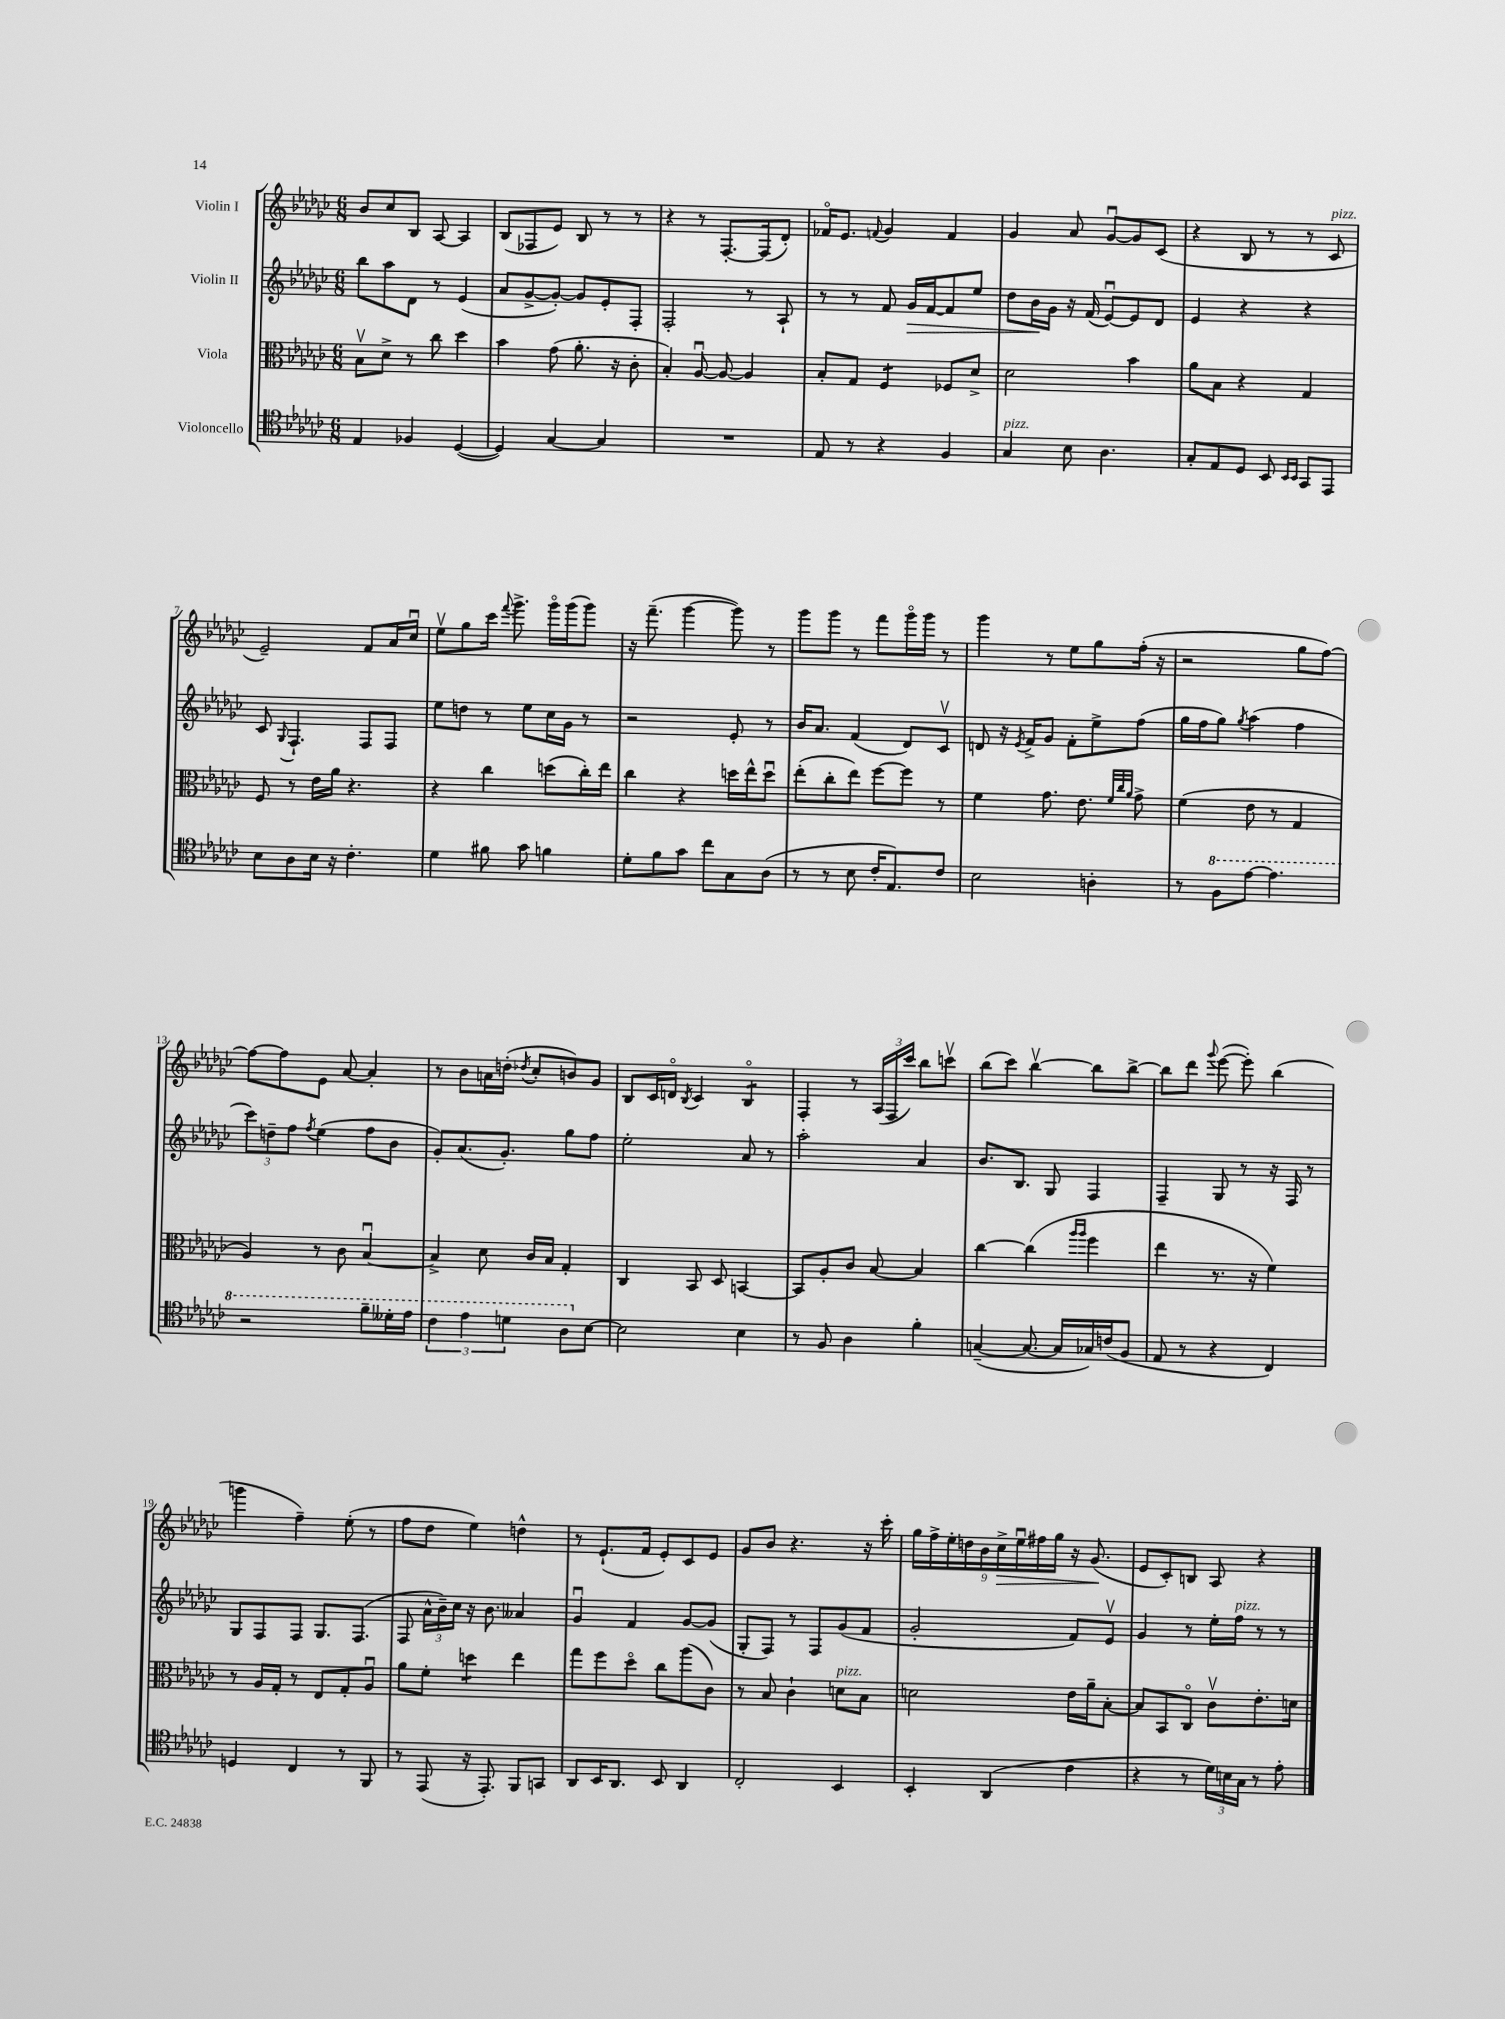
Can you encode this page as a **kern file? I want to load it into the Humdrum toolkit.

**kern	**kern	**kern	**kern
*staff4	*staff3	*staff2	*staff1
*clefC4	*clefC3	*clefG2	*clefG2
*k[b-e-a-d-g-c-]	*k[b-e-a-d-g-c-]	*k[b-e-a-d-g-c-]	*k[b-e-a-d-g-c-]
*M6/8	*M6/8	*M6/8	*M6/8
4E-/	8B-v\L	8bb-\L	8b-/L
.	8d-^\J	8aa-\	8cc-/
4F-/	8r	8d-\J	8B-/J
.	8cc-\	8r	[8A-/
([4D-/	4dd-\	(4e-/	4A-/]
=	=	=	=
4D-/])	4b-\	8a-/L	(8B-/L
.	.	[8g-^/	8F-/
[4G-/	(8g-\	8g-'/_J)	8e-/J)
.	8.a-'\	8g-/]L	8B-/
4G-/]	.	8e-'/	8r
.	16r	.	.
.	8c-'\	8F'/J	8r
=	=	=	=
2.r	4B-'/)	2F'/	4r
.	[8A-u/	.	8r
.	8A-/_	.	[8.F'/L
.	4A-/]	8r	.
.	.	.	(16F/]k
.	.	8A-`/	8d-'/J)
=	=	=	=
8E-/	8B-'/L	8r	16f-o/LK
.	.	.	8.e-/J
8r	8G-/J	8r	.
.	.	.	8qqf/
4r	4F/	8f/	4g-/
.	.	16g-/LL	.
.	.	[16f/J	.
4F/	8F-/L	8f/]	4f/
.	8d-^/J	8ee-/J	.
=	=	=	=
4G-/	2d-\	8dd-\L	4g-/
.	.	16b-\L	.
.	.	16g-\JJ	.
8B-\	.	16r	8a-/
.	.	(16f/	.
4.A-\	.	[8e-u/L)	[8g-u/L
.	4b-\	8e-/]	8g-/]
.	.	8d-/J	(8c-/J
=	=	=	=
8G-'/L	8a-\L	4e-/	4r
8E-/	8B-\J	.	.
8D-/J	4r	4r	8B-/
8BB-/	.	.	8r
16qqBB-/LL	.	.	.
16qqBB-/JJ	.	.	.
8GG-/L	4G-/	4r	8r
8EE-/J	.	.	8c-/
=	=	=	=
8B-\L	8F/	8c-/	2e-~/)
.	.	8qqG-/	.
8A-\	8r	4.F`/	.
16B-\Jk	16e-\LL	.	.
16r	16a-\JJ	.	.
4.c-'\	4.r	.	.
.	.	8F/L	8f/L
.	.	8F/J	16a-/L
.	.	.	16cc-u/JJ
=	=	=	=
4d-\	4r	8ee-\L	8ee-v\L
.	.	8dd\J	8gg-\
8f#\	4cc-\	8r	16ccc-\Jk
.	.	.	8qqfff/
.	.	.	8.ggg-^\
8g-\	.	8ee-\L	.
4f\	(8dd\L	16cc-\L	16ggg-o\LL
.	.	16g-\JJ	(16ggg-\J
.	16cc-'\L)	8r	8ggg-\J)
.	16ee-\JJ	.	.
=	=	=	=
8d-'\L	4cc-\	2r	16r
.	.	.	(8.fff~\
8f\	.	.	.
8g-\J	4r	.	[4ggg-\
8cc-\L	.	.	.
8G-\	16dd\LL	8e-'/	8ggg-\])
.	16ee-^^\J	.	.
(8A-\J	8ddu\J	8r	8r
=	=	=	=
8r	(8ee-'\L	16b-/LK	8ggg-\L
.	.	8.a-/J	.
8r	8cc-'\	.	8ggg-\J
8B-\	8ee-\J)	(4f/	8r
16c-'/LK	[8ff\L	.	8fff\L
8.E-/)	.	.	.
.	8ff\]J	8d-/L)	16ggg-o\L
.	.	.	16ggg-\JJ
8c-/J	8r	8c-v/J	8r
=	=	=	=
2B-\	4f\	8d/	4ggg-\
.	.	16r	.
.	.	8qe-/	.
.	.	16f^/LK	.
.	8.g-\	8g-/J	8r
.	.	8f'\L	8ee-\L
.	8.e-\	.	.
4A'\	.	8ee-^\	8gg-\
.	32qqf/LLL	.	.
.	32qqcc-/	.	.
.	32qqa-/JJJ	.	.
.	8g-^\	(8ff\J	(16ff'\Jk
.	.	.	16r
=	=	=	=
8r	(4f\	16gg-\LL	2r
.	.	16ff\J	.
8f\L	.	8gg-\J)	.
.	.	8qgg-/	.
[8ee-\J	8e-\	(4aa-\	.
4.ee-\]	8r	.	.
.	4G-/	4ff\	8gg-\L
.	.	.	[8ff\J)
=	=	=	=
2r	4A-/)	12ccc-\L)	8ff\_L
.	.	12dd~\	.
.	.	.	8ff\]
.	.	12ff\J	.
.	.	8qff/	.
.	8r	(4ee-\	8e-\J
.	8c-\	.	[8a-/
8ff~\L	[4B-u/	8ff\L	4a-'/]
16dd--'\L	.	8b-\J	.
16ee-\JJ	.	.	.
=	=	=	=
6cc-\	4B-^/]	8g-'/L)	8r
.	.	(8.a-/	8b-\L
6ee-\	.	.	.
.	8d-\	.	16a\L
.	.	8.g-'/J)	(16dd'\JJ
6dd\	.	.	.
.	.	.	8qdd-/
.	16c-/LL	.	8cc-'/L
.	16B-/JJ	.	.
8a-\L	4G-'/	8gg-\L	8b/)
[8B-\J	.	8ff\J	8g-/J
=	=	=	=
2B-\]	4C-/	2ee-'\	8B-/L
.	.	.	16c-/L
.	.	.	16do/JJ
.	.	.	8qB-/
.	8BB-/	.	4c-/
.	8D-/	.	.
4B-\	[4BB/	8a-/	4B-o/
.	.	8r	.
=	=	=	=
8r	8BB/]L	2aa-'\	4F'/
8F/	8A-'/	.	.
4A-\	8c-/J	.	8r
.	[8B-/	.	(24A-/LL
.	.	.	24F/
.	.	.	24ccc-/JJ)
4f'\	4B-/]	4a-/	8bb-\L
.	.	.	8cccv\J
=	=	=	=
([4G~/	[4cc-\	8.b-/L	(8bb-\L
.	.	.	8ccc-\J)
.	.	8.B-/J	.
8.G/_	(4cc-\]	.	[4bb-v\
.	.	8G-/	.
16G/]LL	.	.	.
.	16qqaa-/LL	.	.
.	16qqaa-/JJ	.	.
16G-/)	4ff\	4F/	8bb-\]L
(16c/J	.	.	.
8F/J	.	.	[8bb-^\J
=	=	=	=
8E-/	4ee-\	4F~/	8bb-\]L
8r	.	.	8ddd-\J
.	.	.	8qqggg-/
4r	8.r	8G-/	([8eee-\
.	.	8r	8eee-'\])
.	16r	.	.
4C-/)	4f\)	16r	(4bb-\
.	.	16F/	.
.	.	8r	.
=	=	=	=
4D/	8r	8G-/L	4ggg\
.	16A-/LL	8F/	.
.	16G-'/JJ	.	.
4C-/	8r	8F/J	4ff~\)
.	8E-/L	8.G-/L	.
8r	8G-'/	.	(8ee-'\
.	.	(8.F/J	.
8FF/	8A-u/J	.	8r
=	=	=	=
8r	8a-\L	8F/	8ff\L
(8EE-/	8f'\J	24a-^^\LL	8dd-\J
.	.	24b-~\)	.
.	.	24cc-\JJ	.
16r	4dd\	16r	4ee-\)
8.EE-'/)	.	8.b-\	.
8FF/L	4ee-\	4a--/	4dd^^\
8GG/J	.	.	.
=	=	=	=
8AA-/L	8gg-\L	4g-u/	8r
16BB-/K	8ff\	.	(8.e-`/L
8.AA-/J	.	.	.
.	8dd-o\J	4f/	.
.	.	.	16f/Jk
8BB-/	8cc-\L	.	8e-'/L)
4AA-/	(8aa-\	[8g-/L	8c-/
.	8c-\J)	(8g-/]J	8e-/J
=	=	=	=
2C-'/	8r	8G-'/L	8g-/L
.	8B-/	8F/J)	8b-/J
.	4c-`\	8r	4.r
.	.	8F/L	.
4BB-/	8d\L	(8g-/	.
.	8B-\J	8f/J	16r
.	.	.	16ccc-'\
=	=	=	=
4BB-'/	2d\	2g-'/	18gg-\LL
.	.	.	18ff^\
.	.	.	18ee-'\
.	.	.	18dd\
.	.	.	18b-\
(4AA-/	.	.	.
.	.	.	18cc-^\
.	.	.	18ee-u\
.	.	.	18ff#\
.	.	.	18gg-\JJ
4c-\	16e-\LL	8f/L)	16r
.	16a-~\J	.	(8.g-/
.	[8B-'\J	8e-v/J	.
=	=	=	=
4r	8B-/]L	4g-/	8e-/L
.	8BB-/	.	8c-'/)
8r	8C-o/J	8r	8B/J
24d-\LL)	8c-v\L	16ee-'\LL	8A-/
24B\	.	.	.
.	.	16ff\JJ	.
24G-\JJ	.	.	.
8r	8.e-'\	8r	4r
8e-'\	.	8r	.
.	16d\Jk	.	.
==	==	==	==
*-	*-	*-	*-
